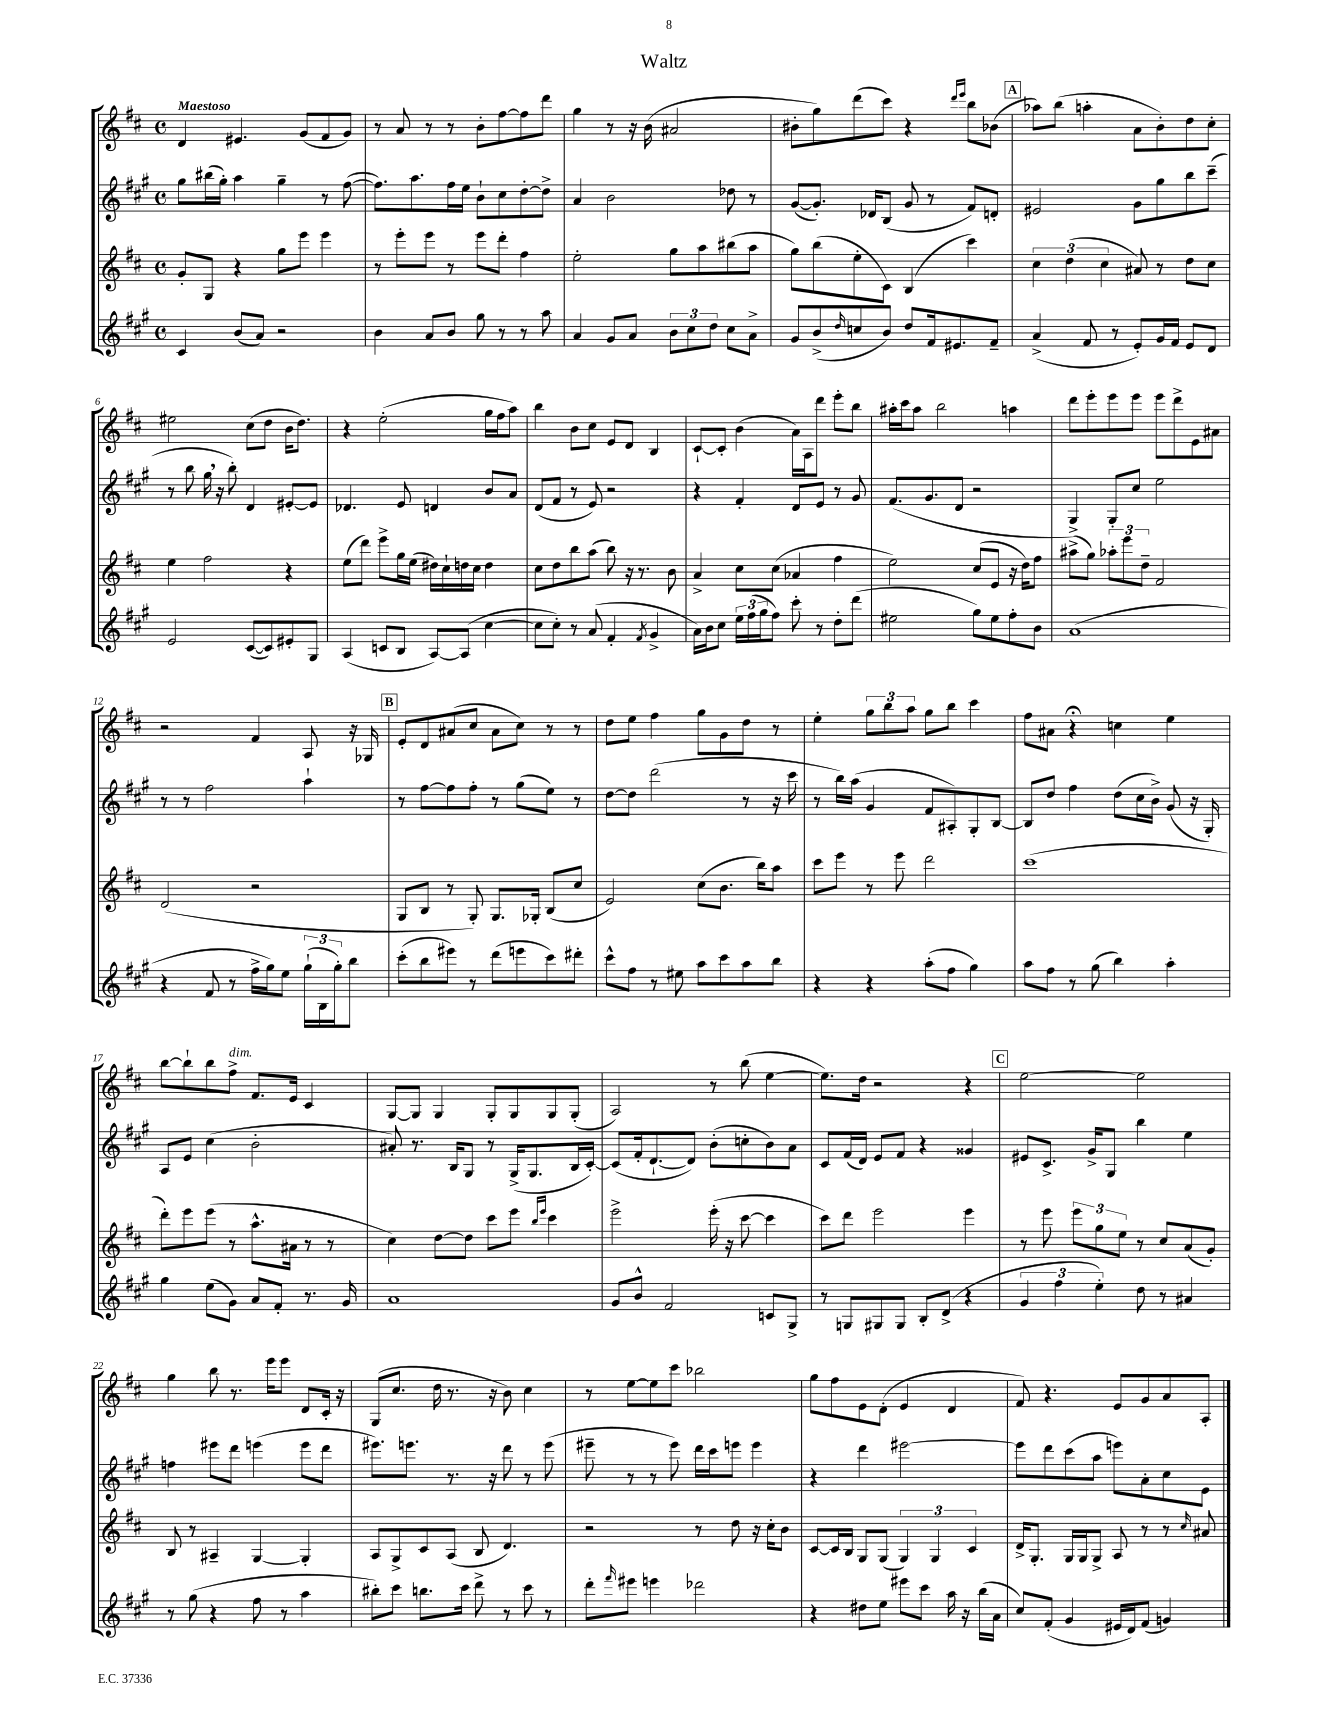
\header { title = "Waltz" }
<<
\new StaffGroup <<
\new Staff = "s0" {
    \clef treble \key d \major \defaultTimeSignature \time 4/4 \tempo "Maestoso"
    d'4 eis'4. g'8( fis'8 g'8) |
    r8 a'8 r8 r8 b'8-. fis''8~ fis''8 d'''8 |
    g''4 r8 r16 b'16( ais'2 |
    bis'8-. g''8) d'''8( cis'''8) r4 \grace { d'''16 e'''16 } b''8 bes'8( |
    \mark \markup { \box "A" } aes''8) b''8( a''4-. a'8 b'8-.) d''8 cis''8-. |
    eis''2 cis''8( d''8 b'16 d''8.) |
    r4 e''2-.( g''16 fis''16 a''8) |
    b''4 b'8 cis''8 e'8 d'8 b4 |
    cis'8~-! cis'8-. b'4( a'16) a16 d'''8 e'''8-. b''8 |
    ais''16-. cis'''16 ais''8 b''2 a''4 |
    d'''8 e'''8-. e'''8 e'''8 e'''8 d'''8-> e'8 ais'8 |
    r2 fis'4 a8 r16 ges16 |
    \mark \markup { \box "B" } e'8-. d'8 ais'8( cis''8 ais'8 cis''8) r8 r8 |
    d''8 e''8 fis''4 g''8 g'8 d''8 r8 |
    e''4-. \tuplet 3/2 { g''8 b''8 a''8 } g''8 b''8 cis'''4 |
    fis''8 ais'8 r4\fermata c''4 e''4 |
    b''8~ b''8-! b''8 fis''8->^\markup { \italic "dim." } fis'8. e'16 cis'4 |
    g8~ g8 g4 g8-. g8 g8 g8-.( |
    a2) r8 b''8( e''4~ |
    e''8.) d''16 r2 r4 |
    \mark \markup { \box "C" } e''2~ e''2 |
    g''4 b''8 r8. e'''16 e'''8 d'8 cis'16-. r16 |
    g8( cis''8. d''16 r8. r16 b'8) cis''4 |
    r8 e''8~ e''8 cis'''8 bes''2 |
    g''8 fis''8 e'8 d'8-.( e'4 d'4 |
    fis'8) r4. e'8 g'8 a'8 a8-. \bar "|." |
}
\new Staff = "s1" {
    \clef treble \key a \major \defaultTimeSignature \time 4/4
    gis''8 bis''16( gis''16-.) a''4 gis''4-- r8 fis''8~( |
    fis''8.) a''8. fis''16 e''16 b'8-! cis''8 d''8~-. d''8-> |
    a'4 b'2 des''8 r8 |
    gis'8~( gis'8.-.) des'16 b8( gis'8 r8 fis'8) d'8-. |
    \mark \markup { \box "A" } eis'2 gis'8 gis''8 b''8 cis'''8--( |
    r8 b''8 gis''16 \breathe r16 b''8-.) d'4 eis'8~-. eis'8 |
    des'4. e'8 d'4 b'8 a'8 |
    d'8( fis'8 r8 e'8) r2 |
    r4 fis'4-. d'8 e'8 r8 gis'8 |
    fis'8.( gis'8. d'8 r2 |
    gis4->) gis8-. cis''8 e''2 |
    r8 r8 fis''2 a''4-! |
    \mark \markup { \box "B" } r8 fis''8~ fis''8 fis''8-. r8 gis''8( e''8) r8 |
    d''8~ d''8 d'''2( r8 r16 cis'''16 |
    r8 b''16) a''16( gis'4 fis'8 ais8-.) gis8-. b8~ |
    b8 d''8 fis''4 d''8( cis''16 b'16->) gis'8( r16 gis16-.) |
    a8 e'8 cis''4( b'2-. |
    ais'8-.) r8. b16 gis8 r8 gis16->( gis8. b16 cis'16~-.) |
    cis'8( fis'16-. d'8.~-! d'8) b'8-.( c''8-. b'8) a'8 |
    cis'8 fis'16( d'16) e'8 fis'8 r4 gisis'4 |
    \mark \markup { \box "C" } eis'8 cis'8.-> gis'16-> gis8 b''4 e''4 |
    f''4 eis'''8 d'''8 e'''4( e'''8 d'''8 |
    eis'''8.) e'''8. r8. r16 d'''8 r8 e'''8( |
    eis'''8-- r8 r8 eis'''8) d'''16 cis'''16 e'''8 e'''4 |
    r4 d'''4 eis'''2~ |
    eis'''8 d'''8 cis'''8( a''8 e'''8) a'8-. cis''8 e'8 \bar "|." |
}
\new Staff = "s2" {
    \clef treble \key d \major \defaultTimeSignature \time 4/4
    g'8-. g8 r4 g''8 e'''8 e'''4 |
    r8 e'''8-. e'''8 r8 e'''8 d'''8-. fis''4 |
    e''2-. g''8 a''8 bis''8( a''8 |
    g''8) b''8( e''8-. cis'8) b4( cis'''4) |
    \mark \markup { \box "A" } \tuplet 3/2 { cis''4 d''4( cis''4 } ais'8) r8 d''8 cis''8 |
    e''4 fis''2 r4 |
    e''8( d'''8) e'''8-> g''16 e''16( dis''16) cis''16-! d''16 cis''16 d''4 |
    cis''8 d''8 b''8 a''8( b''8) r16 r8. b'8 |
    a'4-> cis''8 cis''8( aes'4 fis''4 |
    e''2) cis''8( e'8 r16 d''16) fis''8 |
    ais''8->( g''8) \tuplet 3/2 { aes''8-. e'''8 d''8-- } fis'2 |
    d'2( r2 |
    \mark \markup { \box "B" } g8 b8 r8 g8-.) g8. ges16-. b8( cis''8 |
    e'2) cis''8( b'8. b''16) a''8 |
    cis'''8 e'''8 r8 e'''8 d'''2 |
    cis'''1( |
    d'''8-.) e'''8 e'''8( r8 a''8.-^ ais'16 r8 r8 |
    cis''4) d''8~ d''8 cis'''8 e'''8 \grace { b''16 e'''16 } cis'''4 |
    e'''2-> e'''16-.( r16 cis'''8~ cis'''4 |
    cis'''8) d'''8 e'''2 e'''4 |
    \mark \markup { \box "C" } r8 e'''8 \tuplet 3/2 { e'''8 g''8 e''8 } r8 cis''8 a'8( g'8-.) |
    b8 r8 ais4-- g4~ g4-. |
    a8 g8-> cis'8 a8( b8 d'4.) |
    r2 r8 d''8 r16 cis''16-. b'8 |
    cis'8~ cis'16 b16 g8 g8( \tuplet 3/2 { g4) g4 cis'4 } |
    d'16-> g8.-. g16 g16 g8-> a8 r8 r8 \grace { cis''16 } ais'8 \bar "|." |
}
\new Staff = "s3" {
    \clef treble \key a \major \defaultTimeSignature \time 4/4
    cis'4 b'8( a'8) r2 |
    b'4 a'8 b'8 gis''8 r8 r8 a''8 |
    a'4 gis'8 a'8 \tuplet 3/2 { b'8 cis''8 d''8 } cis''8 a'8-> |
    gis'8 b'8->( \grace { d''16 } c''8 b'8) d''8 fis'16 eis'8. fis'8-- |
    \mark \markup { \box "A" } a'4->( fis'8 r8 e'8-.) gis'16 fis'16 e'8 d'8 |
    e'2 cis'8~( cis'8) eis'8-. gis8 |
    a4( c'8 b8 a8~) a8( cis''4~ |
    cis''8 cis''8-.) r8 a'8( fis'4-. \acciaccatura { fis'8 } gis'4-> |
    a'16) b'16 cis''8 \tuplet 3/2 { e''16 fis''16( gis''16 } fis''8) cis'''8-. r8 d''8-. d'''8( |
    eis''2 gis''8) eis''8 fis''8-. b'8 |
    a'1( |
    r4 fis'8 r8 fis''16-> gis''16) e''8 \tuplet 3/2 { gis''16-!( b16 gis''16-.) } b''8 |
    \mark \markup { \box "B" } cis'''8-.( b''8 eis'''8) r8 d'''8( e'''8 cis'''8) dis'''8-. |
    cis'''8-^ fis''8 r8 eis''8 a''8 cis'''8 a''8 b''8 |
    r4 r4 a''8-.( fis''8 gis''4) |
    a''8 fis''8 r8 gis''8( b''4) a''4-. |
    gis''4 e''8( gis'8) a'8 fis'8-. r8. gis'16 |
    a'1 |
    gis'8 b'8-^ fis'2 c'8 gis8-> |
    r8 g8 gis8 gis8 b8-. d'8->( r4 |
    \mark \markup { \box "C" } \tuplet 3/2 { gis'4 fis''4 e''4-.) } d''8 r8 ais'4 |
    r8 gis''8( r4 fis''8 r8 a''4 |
    bis''8-.) cis'''8 b''8. cis'''16 d'''8-> r8 cis'''8 r8 |
    d'''8-. \grace { fis'''16 } eis'''8 e'''4 des'''2 |
    r4 dis''8 e''8 eis'''8 cis'''8 a''16 r16 b''16( a'16 |
    cis''8) fis'8-.( gis'4 eis'16 d'16) fis'8( g'4) \bar "|." |
}
>>
>>
